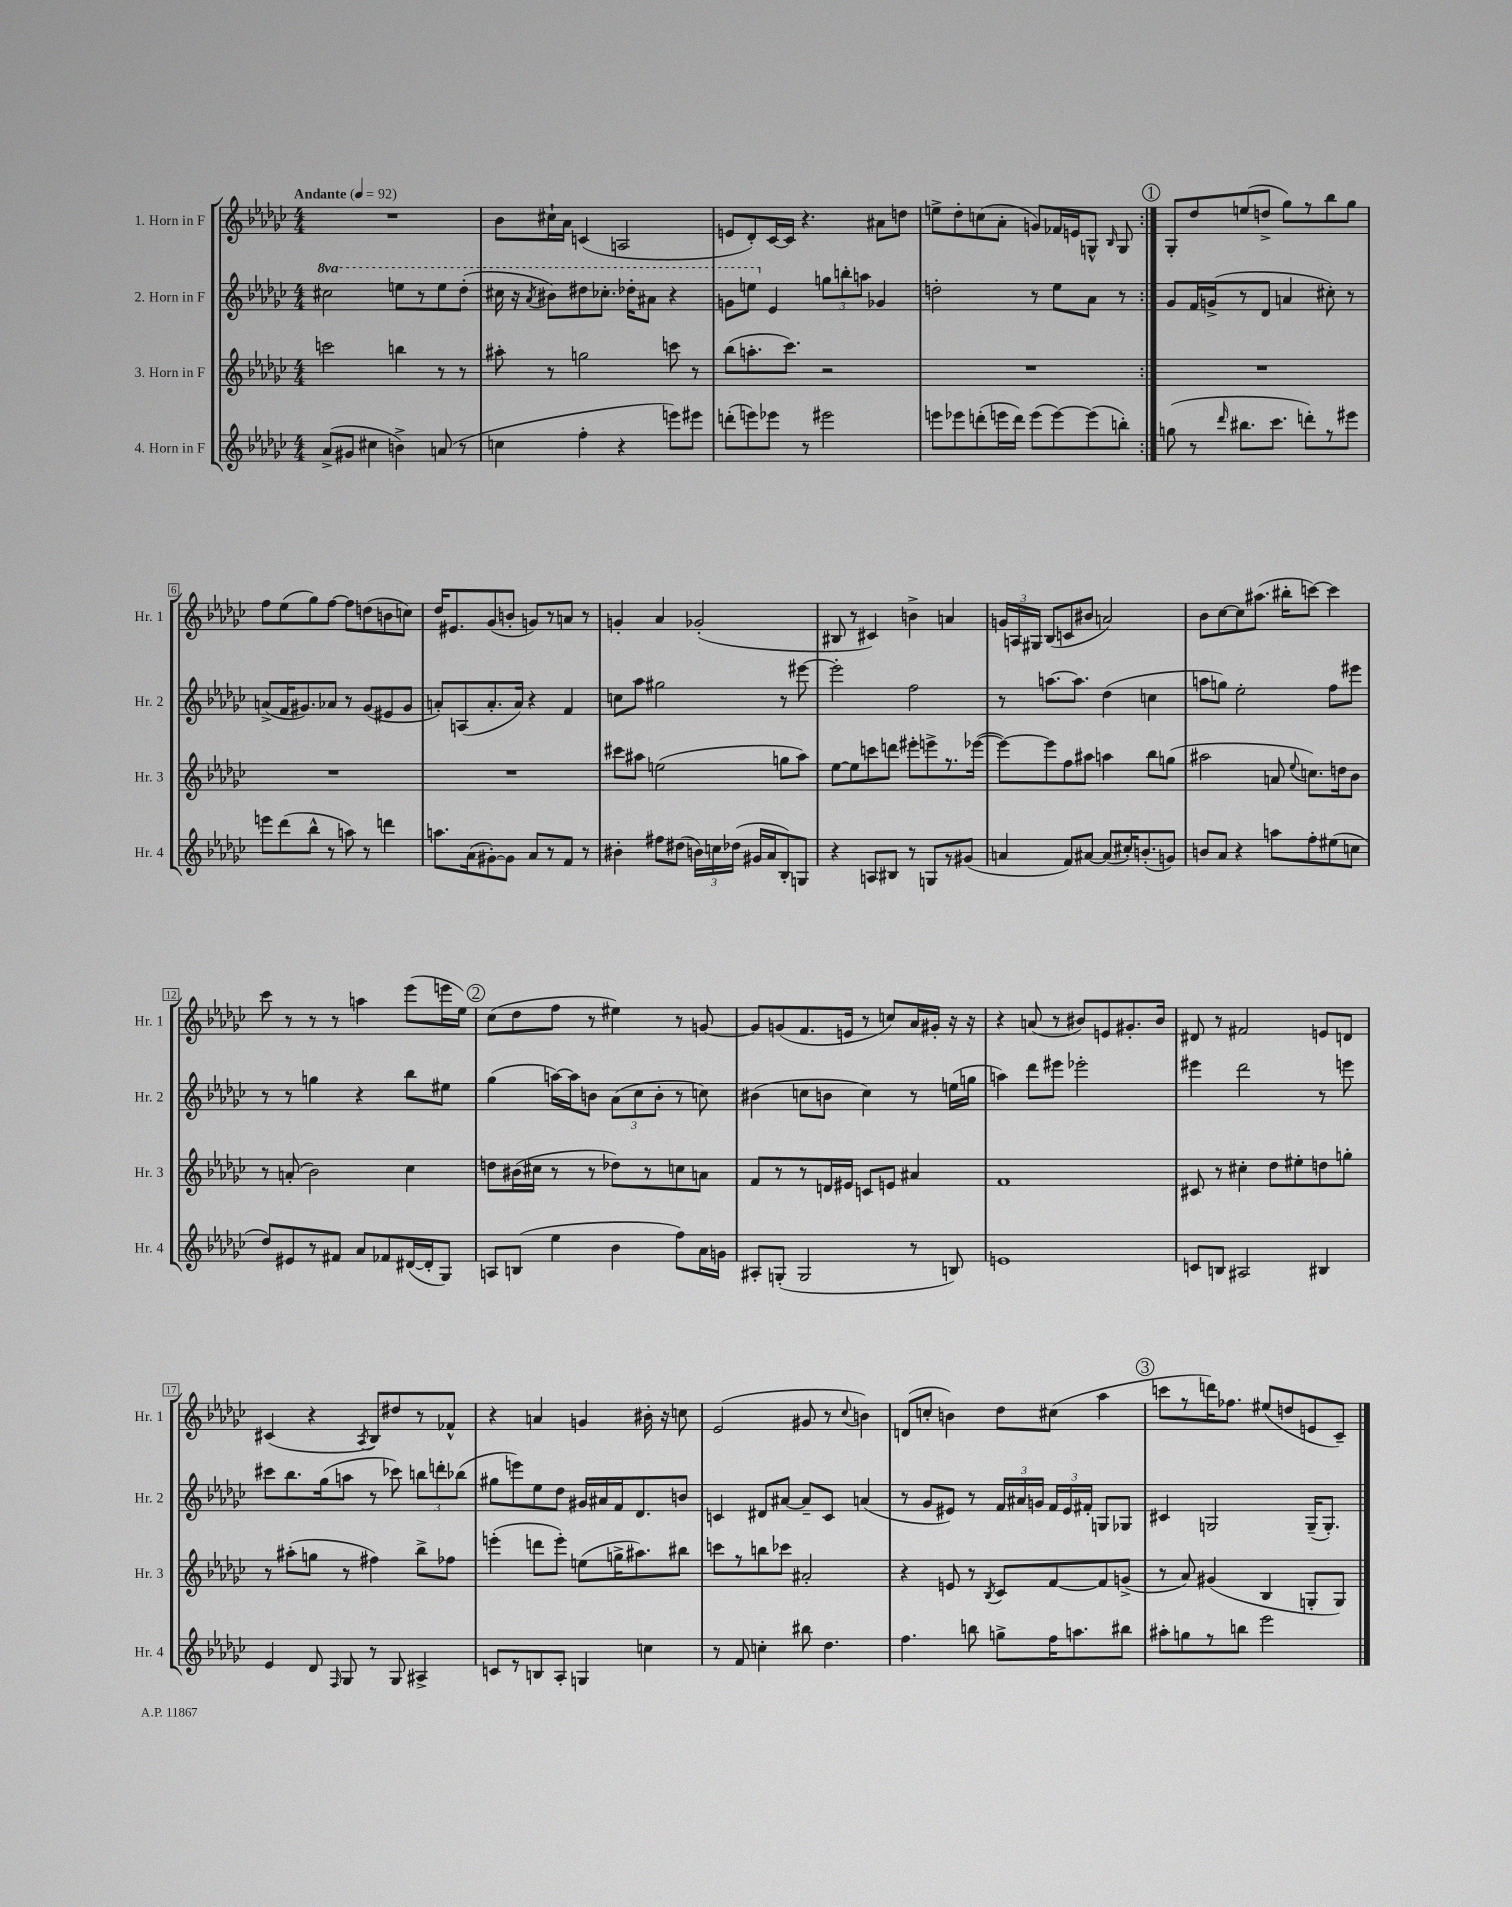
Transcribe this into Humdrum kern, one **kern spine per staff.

**kern	**kern	**kern	**kern
*part4	*part3	*part2	*part1
*staff4	*staff3	*staff2	*staff1
*I"4. Horn in F	*I"3. Horn in F	*I"2. Horn in F	*I"1. Horn in F
*I'Hr. 4	*I'Hr. 3	*I'Hr. 2	*I'Hr. 1
*clefG2	*clefG2	*clefG2	*clefG2
*k[b-e-a-d-g-c-]	*k[b-e-a-d-g-c-]	*k[b-e-a-d-g-c-]	*k[b-e-a-d-g-c-]
*M4/4	*M4/4	*M4/4	*M4/4
*MM92	*MM92	*MM92	*MM92
*	*	*8va	*
=1	=1	=1	=1
!	!	!	!LO:TX:a:B:t=Andante
(8a-^/L	2cccn\	2ccc#X\	1r
8g#X/J	.	.	.
4cc#X\	.	.	.
4bn^\)	4bbn\	8eeen\L	.
.	.	8r	.
(8an/	8r	8eee\	.
8r	8r	(8ddd-'\J	.
=2	=2	=2	=2
4ccn\	8aa#X'\	16ccc#X\	8b-\L
.	.	16r	.
.	.	8qaa-/	.
.	8r	8bb#X\L)	16cc#X`\L
.	.	.	16a-\JJ
4ff'\	2ggn\	8ddd#X\	(4cn/
.	.	8.ccc-X'\J	.
4r	.	.	2An/
.	.	16ddd-X'\KL	.
.	.	8aa#X\J	.
8eeen\L)	8cccn\	4r	.
8eee#X\J	8r	.	.
=3	=3	=3	=3
(8dddn'\L	(8bb-\L	8ggn\L	8en/L
8eeen\)	8.aan'\	8eeen\J	8d-'/)
*	*	*X8va	*
8eee-X\J	.	4e-/	[16c-/L
.	8.ccc-\J)	.	16c-/JJ]
8r	.	.	4.r
2eee#X\	2r	12ggn\L	.
.	.	12bbn'\	.
.	.	12aan\J	.
.	.	4g-X/	8a#X\L
.	.	.	8ddn\J
=4	=4	=4	=4
8eeen\L	1r	2ddn'\	8een^\L
8eee-X\	.	.	8dd-'\
(8dddn'\	.	.	(8ccn\
16eeen\L	.	.	8a-'\J
16ddd\JJ)	.	.	.
(8eee\L	.	8r	8gn/L)
[8eee\)	.	8ee-\L	16f-X/L
.	.	.	16en/J
(8eee\]	.	8a-\J	8Gn^^/J
.	.	.	16qqB-/
8bbn'\J)	.	8r	8G/
!!LO:REH:place=s1:t=1
=5:|!	=5:|!	=5:|!	=5:|!
(8ggn\	1r	8g-/L	8G-'/L
8r	.	16f/L	8dd-/
.	.	(16gn^/J	.
16qqddd-/	.	.	.
8.bb#X\L	.	8r	(8een/
.	.	8d-/J	8ddn^/J
8.ccc-\J	.	.	.
.	.	4an/	8gg-\L)
8dddn'\L)	.	.	8r
8r	.	8cc#X'\)	8bb-\
8eee#X\J	.	8r	8gg-\J
!!LO:LB:g=z
=6	=6	=6	=6
8eeen\L	1r	(8an^/L	8ff\L
(8ddd-\	.	16f/K	(8ee-\
.	.	8.g#X/)	.
8bb-^^\J	.	.	8gg-\)
8r	.	8a-X/J	[8ff\J
8aan\)	.	8r	8ff\L]
8r	.	(8g#/L	(8ddn\
4dddn\	.	8e#X/	8bn\
.	.	8g#/J	8ccn\J)
=7	=7	=7	=7
8.aan\L	1r	8an'/L)	16dd-/KL
.	.	.	8.e#X/
.	.	(8An/	.
(16a-\k	.	.	.
[8g#X'\)	.	8.a'/	(8g-/
8g#\J]	.	.	8bn'/J
.	.	16a/Jk)	.
8a-/L	.	4r	8gn/L)
8r	.	.	8r
8f/J	.	4f/	8an/J
8r	.	.	8r
=8	=8	=8	=8
4b#X'\	8ccc#X\L	8ccn\L	4gn'/
.	8aa#X\J	8aa-\J	.
8ff#X\L	(2een\	2gg#X\	4a-/
(8dd#X\J	.	.	.
24bn\LL)	.	.	(2g-X'/
24ccn\	.	.	.
(24dd-X\JJ	.	.	.
16g#X/LL	.	.	.
16a-/J	.	.	.
8B-'/)	8ggn\L	8r	.
8Gn/J	8aa#\J)	[8eee#X\	.
=9	=9	=9	=9
4r	[8ee-\L	2eee#'\]	8B#X/
.	8ee-\]	.	8r
8An/L	8cccn\	.	4c#X/)
8B#X/J	8dddn\J	.	.
8r	8eee#X'\L	2ff\	4bn^\
8Gn/L	8eeen^\	.	.
8r	8.r	.	4an/
(8g#X/J	.	.	.
.	([16eee-X\Jk	.	.
=10	=10	=10	=10
4an/	8eee-\L_)	8r	24gn/LL
.	.	.	24An/
.	.	.	24G#X/JJ
.	8eee-\]	[8.aan\L	(8B-/L
8f/L)	8ff\	.	8cn/
.	.	8.aa\J]	.
[8a#X/J	8aa#X\J	.	8b#X/J
(8a#/L]	4aan\	(4dd-\	2an/)
16cc#X'/K)	.	.	.
(8.bn'/	.	.	.
.	8bb-\L	4ccn\	.
8gn/J)	(8ggn\J	.	.
=11	=11	=11	=11
8bn/L	2aa#X\	8aan\L	8b-\L
8a-/J	.	8ggn\J)	[8cc-\
4r	.	2ee-'\	8cc-\]
.	.	.	(8.aa#X\J
8aan\L	8an/	.	.
.	.	.	16bb#X'\KL
.	8qqee-/	.	.
8ff'\	8.ccn\L)	.	[8cccn\J)
(8ee#X\	.	8ff\L	4ccc\]
.	16ddn\k	.	.
8ccn\J	8b-\J	8eee#X\J	.
!!LO:LB:g=z
=12	=12	=12	=12
8dd-/L)	8r	8r	8ccc-\
8e#X/	(8an'/	8r	8r
8r	2b-\)	4ggn\	8r
8f#X/J	.	.	8r
8a-/L	.	4r	4aan\
8f-X/	.	.	.
([16d#X/L	4cc-\	8bb-\L	(8eee-\L
16d#'/J]	.	.	.
8G-/J)	.	8ee#X\J	16eeen\L
.	.	.	16ee-\JJ)
!!LO:REH:place=s1:t=2
=13	=13	=13	=13
8An/L	8ddn\L	(4gg-\	(8cc-\L
(8Bn/J	(16b#X\L	.	8dd-\
.	16cc#X\JJ	.	.
4ee-\	8r	[16aan\LL)	8ff\J
.	.	16aa\J]	.
.	8r	8bn\J	8r
4b-\	8dd-X\L)	(12a-\L	4ee#X\)
.	.	12cc-\	.
.	8r	.	.
.	.	12b'\J	.
8ff\L)	8ccn\	8r	8r
16a-\L	8an\J	8ccn\)	[8gn/
16gn\JJ	.	.	.
=14	=14	=14	=14
8A#X'/L	8f/L	(4b#X\	8g/L]
(8Gn'/J	8r	.	(8gn/
2G/	8r	8ccn\L	8.f/
.	16dn/L	8bn\J	.
.	16e#X/JJ	.	16en/Jk
.	8cn/L	4cc\)	8r
.	8en/J	.	8ccn/L)
8r	4a#X/	8r	16a-/L
.	.	.	16g#X'/JJ
8Bn/)	.	(16een\LL	16r
.	.	16ggn\JJ	16r
=15	=15	=15	=15
1en	1f	4aan\)	4r
.	.	8ddd-\L	(8an/
.	.	8eee#X\J	8r
.	.	2eee-X'\	8b#X/L)
.	.	.	8en/
.	.	.	8.g#X'/
.	.	.	16b#/Jk
=16	=16	=16	=16
8cn/L	8c#X/	4eee#X\	8d#X/
8Bn/J	8r	.	8r
2A#X/	4cc#X'\	2ddd-\	2f#X/
.	8dd-\L	.	.
.	8ee#X'\	.	.
4B#X/	8ddn\	8r	8en/L
.	8ggn'\J	8eeen\	8dn/J
!!LO:LB:g=z
=17	=17	=17	=17
4e-/	8r	8ccc#X\L	(4c#X/
.	(8aa#X'\L	8.bb-\	.
8d-/	8ggn\J	.	4r
.	.	(16gg-\k	.
16qqF/	.	.	.
8G-/	8r	8aan\J	.
.	.	.	8qA-/
8r	4ff#X\)	8r	8B-/L)
8G-/	.	8ccc-X\)	8dd#X/
4A#X^/	8bb-^\L	12bbn\L	8r
.	.	12dddn'\	.
.	8ff-X\J	.	8f-X^^/J
.	.	(12bb-X\J	.
=18	=18	=18	=18
8cn/L	(4eeen'\	8gg#X\L	4r
8r	.	8eeen\)	.
8Bn/	8dddn\L	8ee-\	4an/
8A-'/J	8eee'\J)	8dd-\J	.
4Gn/	(8een\L	16g#X/LL	4gn/
.	.	16a#X/	.
.	16ggn^\K	16f/J	.
.	8.aa#X\)	8.d-/	.
4ccn\	.	.	16b#X'\
.	.	.	16r
.	8bb#X\J	8bn/J	8ccn\
=19	=19	=19	=19
8r	8cccn\L	4cn/	(2e-/
8f/	8r	.	.
4ccn'\	8bbn\	8d#X/L	.
.	8ccc-X\J	[8a#X/J	.
8bb#X\	2a#X'/	8a#~/L]	8g#X/
4.dd-\	.	8c/J	8r
.	.	.	8qqcc-/
.	.	(4an/	4bn\)
=20	=20	=20	=20
4.ff\	4r	8r	(8dn/L
.	.	8g-/L	8ccn'/J
.	8en/	8e#X/J)	4bn\)
8bbn\	8r	8r	.
.	8qB-/	.	.
8ggn^\L	8c-/L	24f/LL	8dd-\L
.	.	24a#X/	.
.	.	24gn/JJ	.
16ff\K	[8f/	24f/LL	(8cc#X\J
.	.	24e#/	.
8.aan\	.	.	.
.	.	24f#X'/JJ	.
.	8f/]	8Gn/L	4aa-\
8bb#X\J	(8gn^/J	8G-X/J	.
!!LO:REH:place=s1:t=3
=21	=21	=21	=21
8aa#X'\L	8r	4c#X/	8cccn\L
8ggn\	8a-/)	.	8r
8r	(4g#X/	2Gn/	16dddn\K)
.	.	.	8.ff-X\J
8bbn\J	.	.	.
2eee-\	4B-/	.	(8ee#X/L
.	.	.	8ddn/
.	8Gn'/L	(16G~/KL	8en/
.	.	8.G'/J)	.
.	8G/J)	.	8c-~/J)
==	==	==	==
*-	*-	*-	*-
